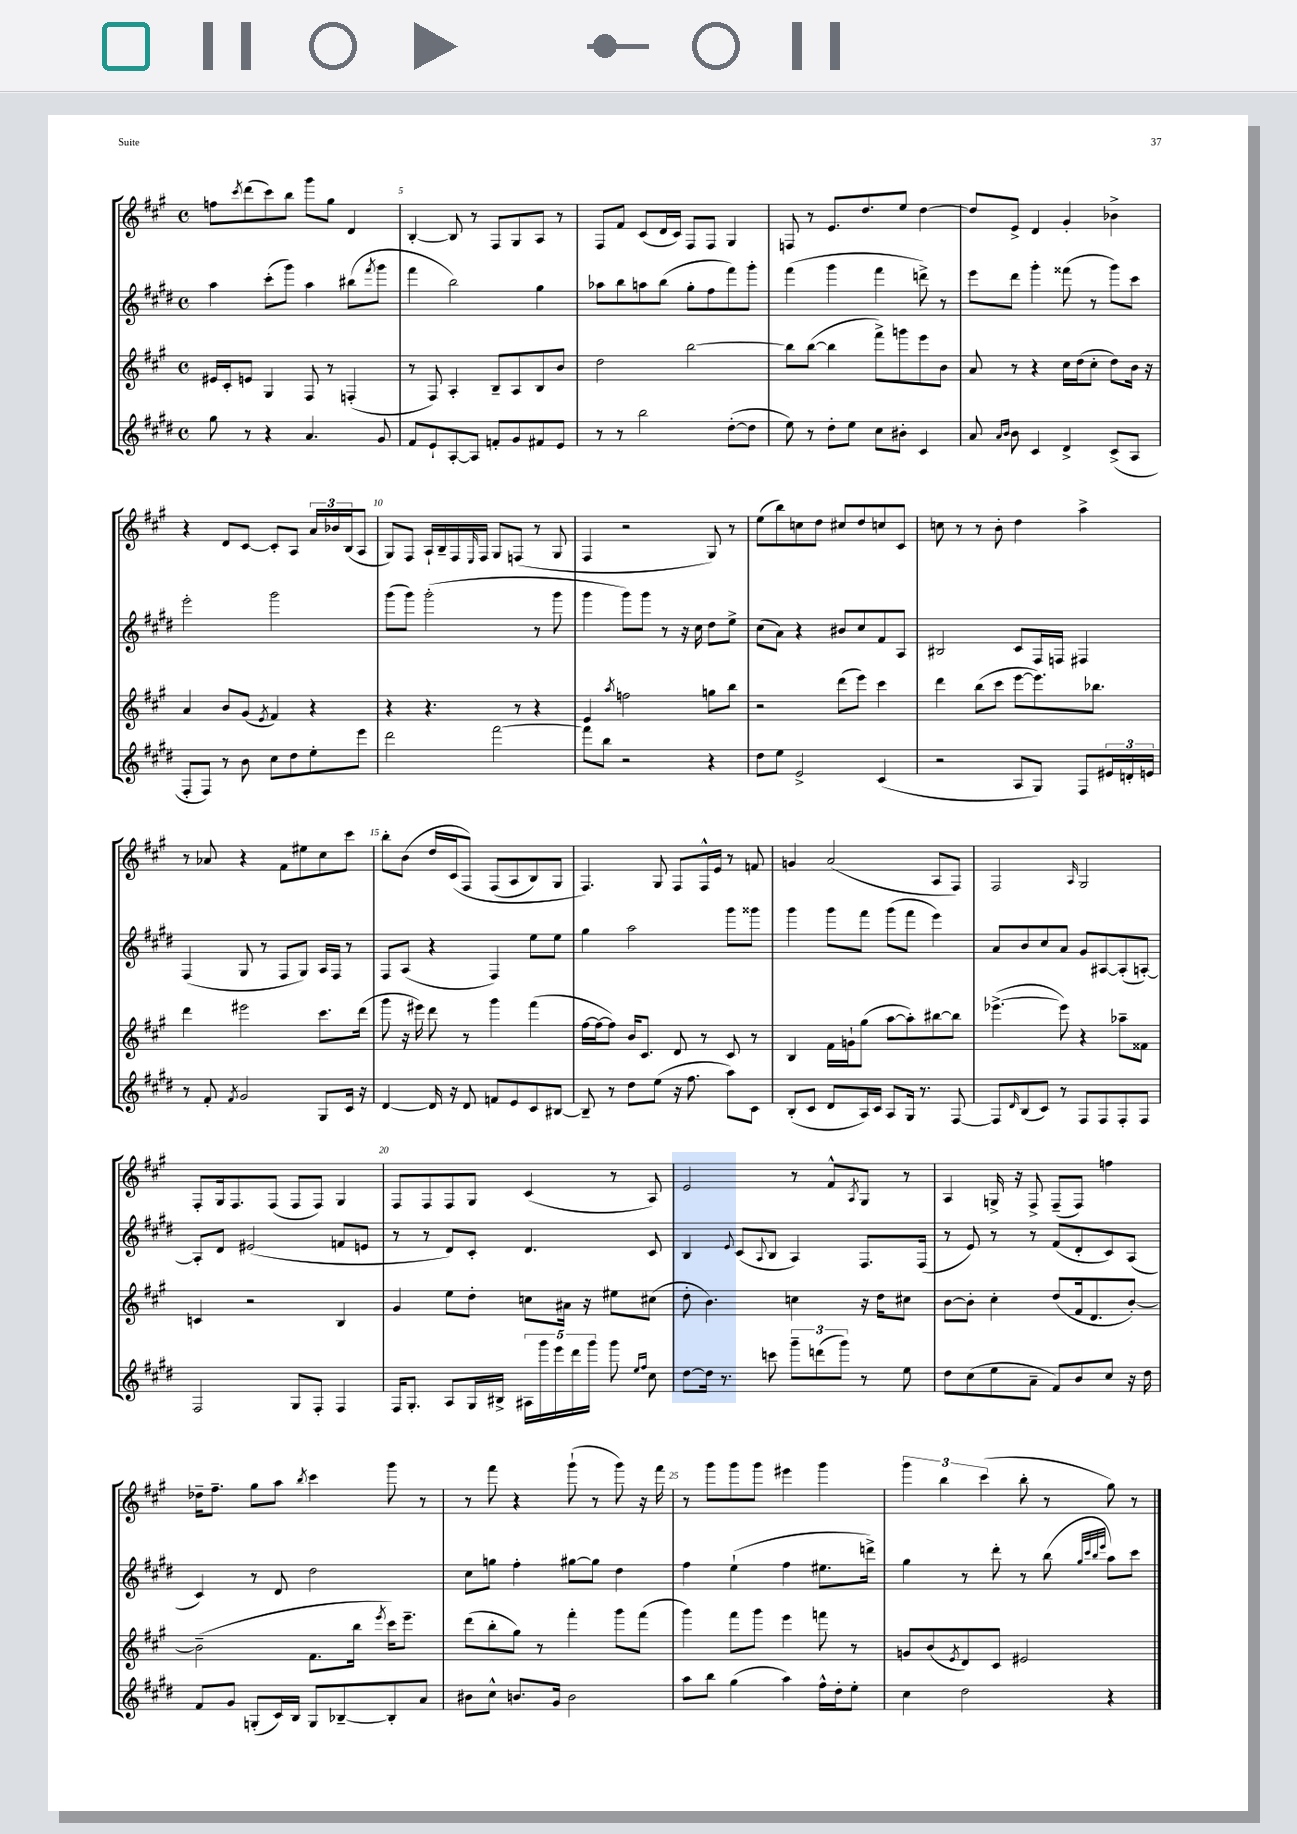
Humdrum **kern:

**kern	**kern	**kern	**kern
*part4	*part3	*part2	*part1
*staff4	*staff3	*staff2	*staff1
*clefG2	*clefG2	*clefG2	*clefG2
*k[f#c#g#d#]	*k[f#c#g#]	*k[f#c#g#d#]	*k[f#c#g#]
*M4/4	*M4/4	*M4/4	*M4/4
*met(c)	*met(c)	*met(c)	*met(c)
=4	=4	=4	=4
8gg#\	16e#X/LL	4aa\	8ffn\L
.	16c#'/J	.	.
.	.	.	8qccc#/
8r	8en/J	.	(8ddd\
4r	4G#/	(8ccc#'\L	8ccc#\)
.	.	8ggg#\J)	8bb\J
4.a/	8F#/	4aa\	8ggg#\L
.	8r	.	8gg#\J
.	(4Fn'/	(8bb#X\L	4d/
.	.	8qfff#/	.
8g#/	.	8ggg#\J	.
=5	=5	=5	=5
8f#/L	8r	4fff#\	[4B'/
8e`/	8F#/)	.	.
[8A'/	4A'/	2bb\)	8B/]
8A/J]	.	.	8r
8fn'/L	8B~/L	.	8F#/L
8g#/	8A/	.	8G#/
8f#X/	8B/	4gg#\	8A/J
8e/J	8b/J	.	8r
=6	=6	=6	=6
8r	2dd\	8aa-X\L	8F#/L
8r	.	8bb\	8f#/J
2bb\	.	8aan\	(8c#/L
.	.	(8bb\J	16d/L
.	.	.	16c#/JJ)
.	[2bb\	8gg#'\L	8F#/L
.	.	8ff#\	8F#/J
([8dd#'\L	.	8fff#\)	4G#/
8dd#\J]	.	8ggg#'\J	.
=7	=7	=7	=7
8ee\)	8bb\L]	(4fff#\	8Fn/
8r	([8bb\J	.	8r
8dd#'\L	4bb\]	4ggg#\	8.e/L
8ee\J	.	.	.
.	.	.	8.dd/
8cc#\L	8fff#^\L)	4fff#\	.
8b#X'\J	8gggn\	.	8ee/J
4c#/	8eee\	8dddn^\)	[4dd\
.	8b\J	8r	.
=8	=8	=8	=8
8a/	8a/	8eee\L	8dd/L]
16qqa/LL	.	.	.
16qqb/JJ	.	.	.
8b\	8r	8ddd#\J	8e^/J
4c#/	4r	4ggg#'\	4d/
4d#^/	16cc#\LL	(8fff##X\	4g#'/
.	(16dd\J	.	.
.	8cc#'\J	8r	.
(8c#^/L	8dd\L)	8ggg#\L)	4b-X^\
8A/J	16b\Jk	8ccc#\J	.
.	16r	.	.
!!LO:LB:g=z
=9	=9	=9	=9
8F#'/L	4a/	2eee'\	4r
8F#/J)	.	.	.
8r	8b/L	.	8d/L
8b\	(8g#/J	.	[8c#/J
.	8qe/	.	.
8cc#\L	4f#/)	2ggg#\	8c#'/L]
8dd#\	.	.	8A/J
8ee'\	4r	.	24a/LL
.	.	.	24b-X/
.	.	.	(24B/J
8eee\J	.	.	8A/J
=10	=10	=10	=10
2ddd#\	4r	(8ggg#\L	8G#/L)
.	.	8ggg#\J)	8F#/J
.	4.r	(2ggg#'\	16A`/LL
.	.	.	16B~/
.	.	.	16F#/
.	.	.	16qqE/
.	.	.	16F#/JJ
[2fff#\	.	.	8G#/L
.	8r	.	(8Fn/J
.	4r	8r	8r
.	.	8ggg#\	8G#/
=11	=11	=11	=11
8fff#\L]	4e/	4ggg#\	4F#/
8bb\J	.	.	.
.	8qaa/	.	.
2r	2ffn\	8ggg#\L)	2r
.	.	8ggg#\J	.
.	.	8r	.
.	.	16r	.
.	.	16cc#\	.
4r	8ggn\L	8dd#\L	8G#/)
.	8bb\J	8ee^\J	8r
=12	=12	=12	=12
8dd#\L	2r	(8cc#\L	(8ee\L
8ee\J	.	8a\J)	8bb\)
2e^/	.	4r	8ccn\
.	.	.	8dd\J
.	(8ddd\L	8b#X/L	8cc#X/L
.	8eee\J)	8cc#/	8dd/
(4c#/	4ccc#\	8f#/	8ccn/
.	.	8A/J	8c#/J
=13	=13	=13	=13
2r	4ddd\	2B#X/	8ccn\
.	.	.	8r
.	(8bb\L	.	8r
.	8ccc#\J	.	8b'\
8A/L	[8eee\L	8c#/L	4dd\
8G#/J)	8.eee\])	16F#/L	.
.	.	16Fn/JJ	.
8F#/L	.	4F#X/	4aa^\
.	8.bb-X\J	.	.
24e#X/L	.	.	.
24dn'/	.	.	.
24en/JJ	.	.	.
!!LO:LB:g=z
=14	=14	=14	=14
8r	4ddd\	(4F#/	8r
8f#'/	.	.	8a-X/
8qf#/	.	.	.
2g#/	2eee#X\	8G#/	4r
.	.	8r	.
.	.	8F#/L	8f#\L
.	.	8G#/J)	8ee#X\
8G#/L	8.ccc#\L	16A/LL	8cc#\
.	.	16F#/JJ	.
16c#/Jk	.	8r	8ccc#\J
16r	(16ddd\Jk	.	.
=15	=15	=15	=15
[4d#/	8ggg#\	8F#/L	8bb'\L
.	16r	(8A/J	(8b\J
.	16eee#X\)	.	.
16d#/]	8ddd\	4r	16dd/LL
16r	.	.	(16c#/J
8d#/	8r	.	8F#/J)
8fn/L	4ggg#\	4F#/)	(8F#/L
8e/	.	.	8A/
8c#/	(4fff#\	8ee\L	8B/)
[8B#X/J	.	8ee\J	8G#/J
=16	=16	=16	=16
8B#~/]	[16ff#\LL	4gg#\	4.F#/)
.	16ff#\J_	.	.
8r	8ff#\J])	.	.
8dd#\L	16b/KL	2aa\	.
.	8.c#/J	.	.
(8ee\J	.	.	8G#/
16r	8d/	.	8F#/L
8.ff#\	.	.	.
.	8r	.	16F#^^/L
.	.	.	16e/JJ
8aa\L)	8c#/	8ggg#\L	8r
8c#\J	8r	8ggg##X\J	8fn/
=17	=17	=17	=17
(8B'/L	4B/	4ggg#\	4gn/
8c#/J	.	.	.
8d#/L	16f#\LL	8ggg#\L	(2a/
.	16gn`\J	.	.
16A/L)	(8gg#\J	8fff#\J	.
16c#/JJ	.	.	.
8A/L	[8aa\L	(8ggg#\L	.
16G#/Jk	8aa'\])	8fff#\J	.
8.r	.	.	.
.	[8bb#X\	4eee\)	8A/L
[8F#/	8bb#\J]	.	8F#/J)
=18	=18	=18	=18
8F#/L]	([4.eee-X^\	8a/L	2F#/
16qqd#/	.	.	.
(8B/	.	8b/	.
8c#/J)	.	8cc#/	.
8r	8eee-\])	8a/J	.
.	.	.	16qqA/
8F#/L	4r	8g#/L	2G#/
8F#/	.	[8A#X/	.
8F#'/	8aa-X~\L	(8A#'/]	.
8F#/J	8f##X\J	[8An'/J)	.
!!LO:LB:g=z
=19	=19	=19	=19
2F#/	4cn/	8A'/L]	8F#'/L
.	.	8d#/J	16G#/k
.	.	.	8.F#/
.	2r	(2e#X/	.
.	.	.	(8F#/J
8G#/L	.	.	8F#/L
8F#'/J	.	.	8F#/J)
4F#/	4B/	8fn/L	4G#/
.	.	8en/J	.
=20	=20	=20	=20
16F#/KL	4g#/	8r	8F#/L
8.G#'/J	.	.	.
.	.	8r	8F#/
8A/L	8ee\L	8d#/L)	8F#/
16G#/L	8dd'\J	8c#'/J	8G#/J
16B#X^/JJ	.	.	.
20A#X\LL	8ccn\L	4.d#/	(4c#/
20ggg#\	.	.	.
20eee\	.	.	.
.	16a#X\Jk	.	.
20ddd#\	.	.	.
.	16r	.	.
20ggg#\JJ	.	.	.
8ggg#\	8ee#X\L	.	8r
16qqee/LL	.	.	.
16qqff#/JJ	.	.	.
8cc#\	(8cc#X\J	8c#/	8A/)
=21	=21	=21	=21
[8dd#\L	8dd'\	4B/	2e/
16dd#\Jk]	4.b\)	.	.
8.r	.	.	.
.	.	8qqe/	.
.	.	(8c#/L	.
.	.	8qqA/	.
8cccn\	.	8B/J	.
12ggg#~\L	4ccn\	4A/)	8r
(12dddn\	.	.	.
.	.	.	8f#^^/L
12ggg#\J)	.	.	.
.	.	.	8qA/
8r	16r	8.F#/L	8G#/J
.	16dd\KL	.	.
8ee\	8cc#X\J	.	8r
.	.	(16F#/Jk	.
=22	=22	=22	=22
8dd#\L	[8b\L	8r	4A/
(8cc#\	8b'\J]	8e/)	.
8ee\	4cc#'\	8r	16Gn^/
.	.	.	16r
8a~\J	.	8r	8F#^/
8f#/L)	(8dd/L	(8f#/L	(8F#~/L
8b/	16f#/k	8d#'/	8F#/J)
.	8.d/	.	.
8cc#/J	.	8c#/)	4ffn\
16r	[8b'/J)	(8A/J	.
16dd#\	.	.	.
!!LO:LB:g=z
=23	=23	=23	=23
8f#/L	(2b~\]	4c#/)	16dd-X~\KL
.	.	.	8.ff#~\J
8g#/J	.	.	.
(8Gn'/L	.	8r	8gg#\L
16c#/L)	.	8d#/	8aa\J
16B/JJ	.	.	.
.	.	.	8qbb/
8G/L	8.f#\L	2dd#\	4ccc#\
[8B-X~/	.	.	.
.	16bb\Jk	.	.
.	8qeee/	.	.
8B-'/]	16ccc#\KL)	.	8ggg#\
.	8.eee~\J	.	.
8a/J	.	.	8r
=24	=24	=24	=24
8b#X\L	(8ddd\L	8cc#\L	8r
8cc#^^\J	8bb'\	8ggn\J	8fff#\
8.bn/L	8gg#\J)	4ff#'\	4r
.	8r	.	.
16g#/Jk	.	.	.
2b\	4fff#'\	[8gg#X\L	(8ggg#`\
.	.	8gg#\J]	8r
.	8ggg#\L	4dd#\	8ggg#\)
.	(8fff#\J	.	16r
.	.	.	16fff#\
=25	=25	=25	=25
8aa\L	4ggg#\)	4ff#\	8r
8bb\J	.	.	8ggg#\L
(4gg#\	8fff#\L	(4ee`\	8ggg#\
.	8ggg#\J	.	8ggg#\J
4aa\)	4eee\	4ff#\	4eee#X\
16ff#^^\LL	8fffn\	8.ee#X\L	4ggg#\
16dd#'\J	.	.	.
8ee'\J	8r	.	.
.	.	16dddn^\Jk)	.
=26	=26	=26	=26
4cc#\	8gn/L	4gg#\	6ggg#\
.	(8b/	.	.
.	.	.	6bb\
.	8qe/	.	.
2dd#\	8d/)	8r	.
.	.	.	(6ccc#\
.	8c#/J	8ddd#'\	.
.	2e#X/	8r	8bb'\
.	.	(8bb\	8r
.	.	32qqgg#/LLL	.
.	.	32qqccc#/	.
.	.	32qqbb/	.
.	.	32qqeee/JJJ	.
4r	.	8aa\L)	8gg#\)
.	.	8ccc#\J	8r
==	==	==	==
*-	*-	*-	*-
